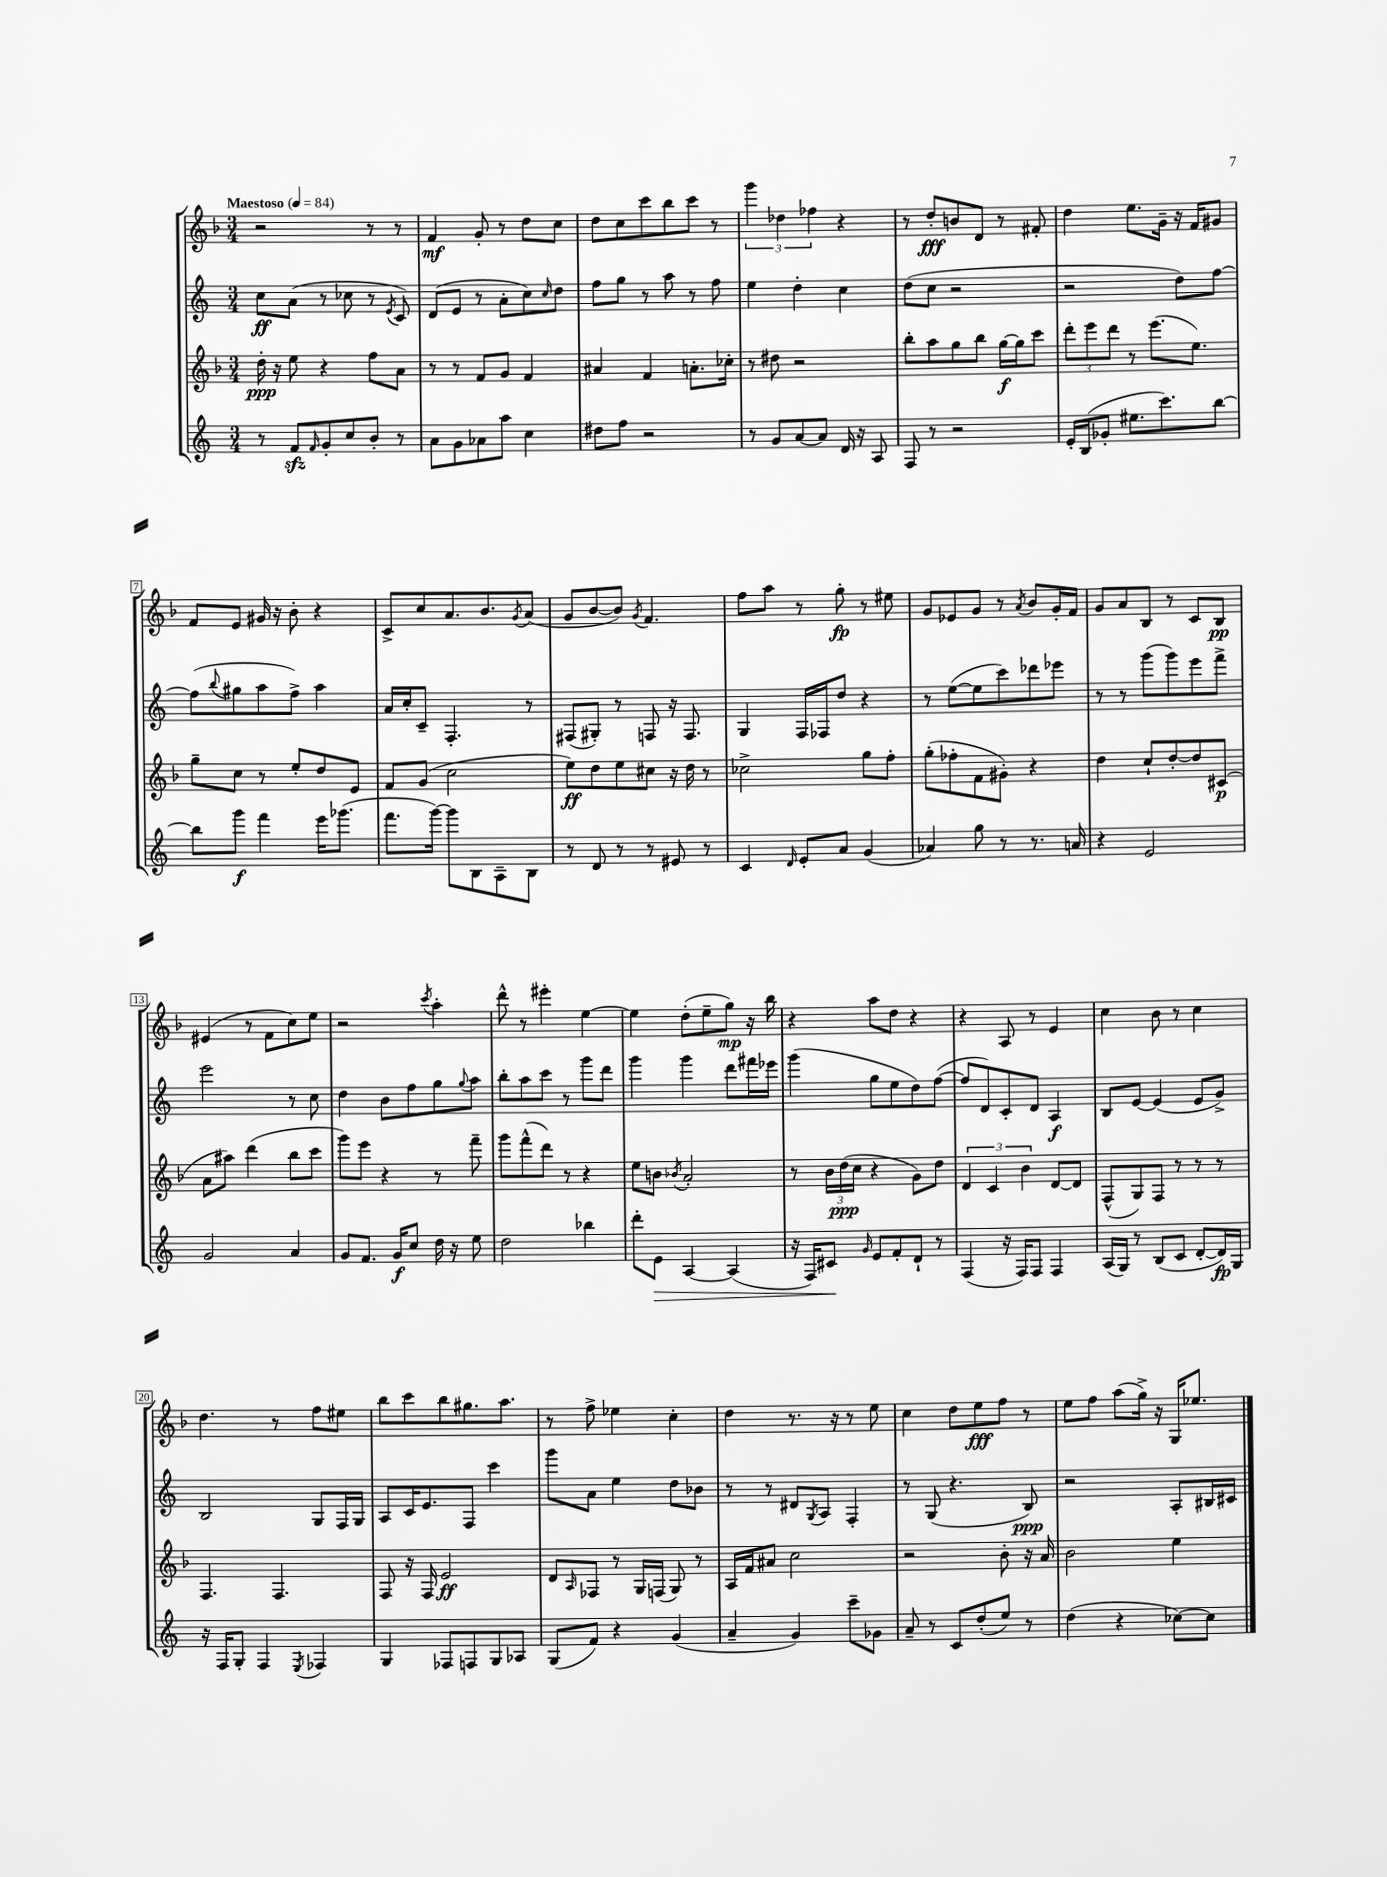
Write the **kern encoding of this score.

**kern	**dynam	**kern	**dynam	**kern	**dynam	**kern	**dynam
*part4	*part4	*part3	*part3	*part2	*part2	*part1	*part1
*staff4	*staff4	*staff3	*staff3	*staff2	*staff2	*staff1	*staff1
*clefG2	*	*clefG2	*	*clefG2	*	*clefG2	*
*k[]	*	*k[b-]	*	*k[]	*	*k[b-]	*
*M3/4	*	*M3/4	*	*M3/4	*	*M3/4	*
*MM84	*	*MM84	*	*MM84	*	*MM84	*
=1	=1	=1	=1	=1	=1	=1	=1
!	!	!	!	!	!	!LO:TX:a:B:t=Maestoso	!
8r	.	16dd'\	ppp	8cc\L	ff	2r	.
.	.	16r	.	.	.	.	.
8fzz/L	.	8ee\	.	(8a\J	.	.	.
16qqf/	.	.	.	.	.	.	.
8g'/	.	4r	.	8r	.	.	.
8cc/	.	.	.	8cc-X\	.	.	.
8b'/J	.	8ff\L	.	8r	.	8r	.
.	.	.	.	8qe/	.	.	.
8r	.	8a\J	.	8c/)	.	8r	.
=2	=2	=2	=2	=2	=2	=2	=2
8a\L	.	8r	.	(8d/L	.	4f/	mf
8g\	.	8r	.	8e/J	.	.	.
8a-X\	.	8f/L	.	8r	.	8g'/	.
8aa\J	.	8g/J	.	8a'\L	.	8r	.
4cc\	.	4f/	.	8cc\)	.	8dd\L	.
.	.	.	.	16qqcc/	.	.	.
.	.	.	.	8dd\J	.	8cc\J	.
=3	=3	=3	=3	=3	=3	=3	=3
8dd#X\L	.	4a#X/	.	8ff\L	.	8dd\L	.
8ff\J	.	.	.	8gg\J	.	8cc\	.
2r	.	4f/	.	8r	.	8ccc\	.
.	.	.	.	8aa\	.	8bb-\	.
.	.	8.an'\L	.	8r	.	8ccc\J	.
.	.	.	.	8ff\	.	8r	.
.	.	16cc-X'\Jk	.	.	.	.	.
=4	=4	=4	=4	=4	=4	=4	=4
8r	.	8r	.	4ee\	.	6ggg\	.
8g/L	.	8dd#X\	.	.	.	.	.
.	.	.	.	.	.	6dd-X\	.
[8a/	.	2r	.	4dd'\	.	.	.
.	.	.	.	.	.	6ff-X\	.
8a/J]	.	.	.	.	.	.	.
16d/	.	.	.	4cc\	.	4r	.
16r	.	.	.	.	.	.	.
8A/	.	.	.	.	.	.	.
=5	=5	=5	=5	=5	=5	=5	=5
8F/	.	8bb-'\L	.	(8dd\L	.	8r	.
8r	.	8aa\	.	8cc\J	.	8dd'/L	fff
2r	.	8gg\	.	2r	.	8bn/	.
.	.	8bb-\J	.	.	.	8d/J	.
.	.	[16gg\LL	f	.	.	8r	.
.	.	16gg\J]	.	.	.	.	.
.	.	8ccc\J	.	.	.	8f#X'/	.
=6	=6	=6	=6	=6	=6	=6	=6
16e'/LL	.	12ddd'\L	.	2r	.	4dd\	.
(16B/J	.	.	.	.	.	.	.
.	.	12eee\	.	.	.	.	.
8g-X'/J	.	.	.	.	.	.	.
.	.	12ddd\J	.	.	.	.	.
8.ee#X\L	.	8r	.	.	.	8.ee\L	.
.	.	(8.eee\L	.	.	.	.	.
8.ccc\)	.	.	.	.	.	16g~\Jk	.
.	.	.	.	8dd\L)	.	16r	.
.	.	8.ee\J)	.	.	.	16f/KL	.
[8bb\J	.	.	.	[8ff\J	.	8g#X/J	.
!!LO:LB:g=z
=7	=7	=7	=7	=7	=7	=7	=7
8bb\L]	.	8gg~\L	.	(8ff\L]	.	8f/L	.
.	.	.	.	8qqbb/	.	.	.
8ggg\J	f	8cc\J	.	8gg#X\	.	8e/J	.
4fff\	.	8r	.	8aa\	.	16g#X/	.
.	.	.	.	.	.	16r	.
.	.	8ee'/L	.	8ff^\J)	.	8b-'\	.
16eee\KL	.	8dd/	.	4aa\	.	4r	.
(8.ggg-X\J	.	.	.	.	.	.	.
.	.	8e/J	.	.	.	.	.
=8	=8	=8	=8	=8	=8	=8	=8
8.fff\L	.	8f/L	.	16a/LL	.	8c^/L	.
.	.	.	.	16cc'/J	.	.	.
.	.	(8g/J	.	8c~/J	.	8cc/	.
[16ggg\Jk)	.	.	.	.	.	.	.
8ggg\L]	.	2cc\	.	4.F'/	.	8.a/	.
8B\	.	.	.	.	.	.	.
.	.	.	.	.	.	8.b-/	.
8A~\	.	.	.	.	.	.	.
.	.	.	.	.	.	8qg/	.
8B\J	.	.	.	8r	.	(8a/J	.
=9	=9	=9	=9	=9	=9	=9	=9
8r	.	8ee\L)	ff	(8F#X/L	.	8g/L	.
8d/	.	8dd\	.	8G#X'/J)	.	[8b-/	.
8r	.	8ee\	.	8r	.	8b-/J])	.
.	.	.	.	.	.	8qg/	.
8r	.	8cc#X\J	.	8Fn/	.	4.f/	.
8e#X/	.	16r	.	16r	.	.	.
.	.	16dd\	.	8.F/	.	.	.
8r	.	8r	.	.	.	.	.
=10	=10	=10	=10	=10	=10	=10	=10
4c/	.	2cc-X^\	.	4G/	.	8ff\L	.
.	.	.	.	.	.	8aa\J	.
16qqd/	.	.	.	.	.	.	.
8e'/L	.	.	.	16F/LL	.	8r	.
.	.	.	.	16F-X/J	.	.	.
8a/J	.	.	.	8dd/J	.	8gg'\	fp
(4g/	.	8gg\L	.	4r	.	8r	.
.	.	8ff'\J	.	.	.	8ee#X\	.
=11	=11	=11	=11	=11	=11	=11	=11
4a-X/)	.	(8gg'\L	.	8r	.	8g/L	.
.	.	8ff-X'\	.	([8ee\L	.	8e-X/	.
8gg\	.	8f\	.	8ee\]	.	8g/J	.
8r	.	8g#X'\J)	.	8ccc\)	.	8r	.
.	.	.	.	.	.	8qa/	.
8.r	.	4r	.	8ddd-X\	.	8b-/L	.
.	.	.	.	8eee-X\J	.	16g'/L	.
16an/	.	.	.	.	.	16f/JJ	.
=12	=12	=12	=12	=12	=12	=12	=12
4r	.	4dd\	.	8r	.	8g/L	.
.	.	.	.	8r	.	8a/	.
2e/	.	8cc`/L	.	(8ggg\L	.	8B-/J	.
.	.	[8dd'/	.	8ggg\)	.	8r	.
.	.	8dd/]	.	8eee\	.	8c/L	.
.	.	(8c#X/J	p	8fff^\J	.	8B-/J	pp
!!LO:LB:g=z
=13	=13	=13	=13	=13	=13	=13	=13
2g/	.	8a\L	.	2eee\	.	(4e#X/	.
.	.	8aa#X\J)	.	.	.	.	.
.	.	(4ddd\	.	.	.	8r	.
.	.	.	.	.	.	8f\L	.
4a/	.	8bb-\L	.	8r	.	8cc\)	.
.	.	8ccc\J	.	8cc\	.	8ee\J	.
=14	=14	=14	=14	=14	=14	=14	=14
8g/L	.	8ggg\L)	.	4dd\	.	2r	.
8.f/J	.	8eee\J	.	.	.	.	.
.	.	4r	.	8b\L	.	.	.
16g/KL	f	.	.	.	.	.	.
8cc/J	.	.	.	8ff\	.	.	.
.	.	.	.	.	.	8qccc/	.
16dd\	.	8r	.	8gg\	.	4aa'\	.
16r	.	.	.	.	.	.	.
.	.	.	.	8qqgg/	.	.	.
8ee\	.	8fff~\	.	8aa\J	.	.	.
=15	=15	=15	=15	=15	=15	=15	=15
2dd\	.	8ggg\L	.	8bb'\L	.	8ddd^^\	.
.	.	(8fff^^\	.	8aa\	.	8r	.
.	.	8ddd\J)	.	8ccc\J	.	4eee#X'\	.
.	.	8r	.	8r	.	.	.
4bb-X\	.	4r	.	8ggg\L	.	[4ee\	.
.	.	.	.	8ddd\J	.	.	.
=16	=16	=16	=16	=16	=16	=16	=16
8ddd'\L	.	8ee\L	.	4ggg\	.	4ee\]	.
!	!LO:HP:b	!	!	!	!	!	!
8e\J	>	8bn\J	.	.	.	.	.
.	.	8qb-X/	.	.	.	.	.
[4A/	.	2a'/	.	4ggg\	.	(8dd'\L	.
.	.	.	.	.	.	8ee~\	.
(4A/]	.	.	.	8ddd\L	.	8gg\J)	mp
.	.	.	.	16fff#X\L	.	16r	.
.	.	.	.	16eee-X\JJ	.	16bb-\	.
=17	=17	=17	=17	=17	=17	=17	=17
16r	.	8r	.	(4ggg\	.	4r	.
16F/KL)	.	.	.	.	.	.	.
8c#X/J	.	24b-\LL	.	.	.	.	.
.	.	(24dd\	ppp	.	.	.	.
.	.	24cc\JJ	.	.	.	.	.
16qqg/	.	.	.	.	.	.	.
8e/L	]	4r	.	8gg\L	.	8aa\L	.
8f'/	.	.	.	8ee\	.	8dd\J	.
8d`/J	.	8g\L)	.	8dd\)	.	4r	.
8r	.	8dd\J	.	([8ff\J	.	.	.
=18	=18	=18	=18	=18	=18	=18	=18
(4F/	.	6d/	.	8ff/L]	.	4r	.
.	.	.	.	8d/)	.	.	.
.	.	6c/	.	.	.	.	.
16r	.	.	.	8c'/	.	8A/	.
16F/KL)	.	.	.	.	.	.	.
.	.	6b-\	.	.	.	.	.
8F/J	.	.	.	8d/J	.	8r	.
4F/	.	[8d/L	.	4A/	f	4e/	.
.	.	8d/J]	.	.	.	.	.
=19	=19	=19	=19	=19	=19	=19	=19
(16A/LL	.	(8F^^/L	.	8B/L	.	4cc\	.
16G/JJ)	.	.	.	.	.	.	.
8r	.	8G/)	.	[8e/J	.	.	.
(8B/L	.	8F/J	.	(4e/]	.	8b-\	.
8c/J	.	8r	.	.	.	8r	.
[8d'/L	.	8r	.	8e/L	.	4cc\	.
16d/L])	fp	8r	.	8g^/J)	.	.	.
16G/JJ	.	.	.	.	.	.	.
!!LO:LB:g=z
=20	=20	=20	=20	=20	=20	=20	=20
16r	.	4.F/	.	2B/	.	4.dd\	.
16F/KL	.	.	.	.	.	.	.
8G'/J	.	.	.	.	.	.	.
4F/	.	.	.	.	.	.	.
.	.	4.F/	.	.	.	8r	.
8qE/	.	.	.	.	.	.	.
4F-X/	.	.	.	8G/L	.	8ff\L	.
.	.	.	.	16F/L	.	8ee#X\J	.
.	.	.	.	16G/JJ	.	.	.
=21	=21	=21	=21	=21	=21	=21	=21
4G/	.	8F/	.	8A/L	.	8bb-\L	.
.	.	16r	.	16c/K	.	8ccc\	.
.	.	16F/	.	8.e/	.	.	.
8F-X/L	.	2e/	ff	.	.	8bb-\	.
8Fn/	.	.	.	8F/J	.	8.gg#X\	.
8G/	.	.	.	4ccc\	.	.	.
.	.	.	.	.	.	8.aa\J	.
8A-X/J	.	.	.	.	.	.	.
=22	=22	=22	=22	=22	=22	=22	=22
(8G/L	.	8d/L	.	8ggg\L	.	8r	.
.	.	16qqA/	.	.	.	.	.
8f/J)	.	8F-X/J	.	8a\J	.	8ff^\	.
4r	.	8r	.	4ee\	.	4ee-X\	.
.	.	16G/LL	.	.	.	.	.
.	.	(16Fn/JJ	.	.	.	.	.
(4g/	.	8G/)	.	8dd\L	.	4cc'\	.
.	.	8r	.	8b-X\J	.	.	.
=23	=23	=23	=23	=23	=23	=23	=23
4a~/	.	16A/LL	.	8r	.	4dd\	.
.	.	16f/J	.	.	.	.	.
.	.	8a#X/J	.	8r	.	.	.
4g/)	.	2cc\	.	8d#X/L	.	8.r	.
.	.	.	.	8qG/	.	.	.
.	.	.	.	8A/J	.	.	.
.	.	.	.	.	.	16r	.
8ccc~\L	.	.	.	4F'/	.	8r	.
8g-X\J	.	.	.	.	.	8ee\	.
=24	=24	=24	=24	=24	=24	=24	=24
8a~/	.	2r	.	8r	.	4cc\	.
8r	.	.	.	(8G/	.	.	.
8c/L	.	.	.	4.r	.	8dd\L	.
(8dd'/	.	.	.	.	.	8ee\	fff
8ee/J)	.	8b-'\	.	.	.	8ff\J	.
8r	.	16r	.	8B/)	ppp	8r	.
.	.	16a/	.	.	.	.	.
=25	=25	=25	=25	=25	=25	=25	=25
(4dd\	.	2b-\	.	2r	.	8ee\L	.
.	.	.	.	.	.	8ff\J	.
4r	.	.	.	.	.	(8aa\L	.
.	.	.	.	.	.	16gg^\Jk)	.
.	.	.	.	.	.	16r	.
[8cc-X\L)	.	4ee\	.	8A'/L	.	16G/KL	.
.	.	.	.	.	.	8.ee-X/J	.
8cc-\J]	.	.	.	16B#X/L	.	.	.
.	.	.	.	16c#X/JJ	.	.	.
==	==	==	==	==	==	==	==
*-	*-	*-	*-	*-	*-	*-	*-
